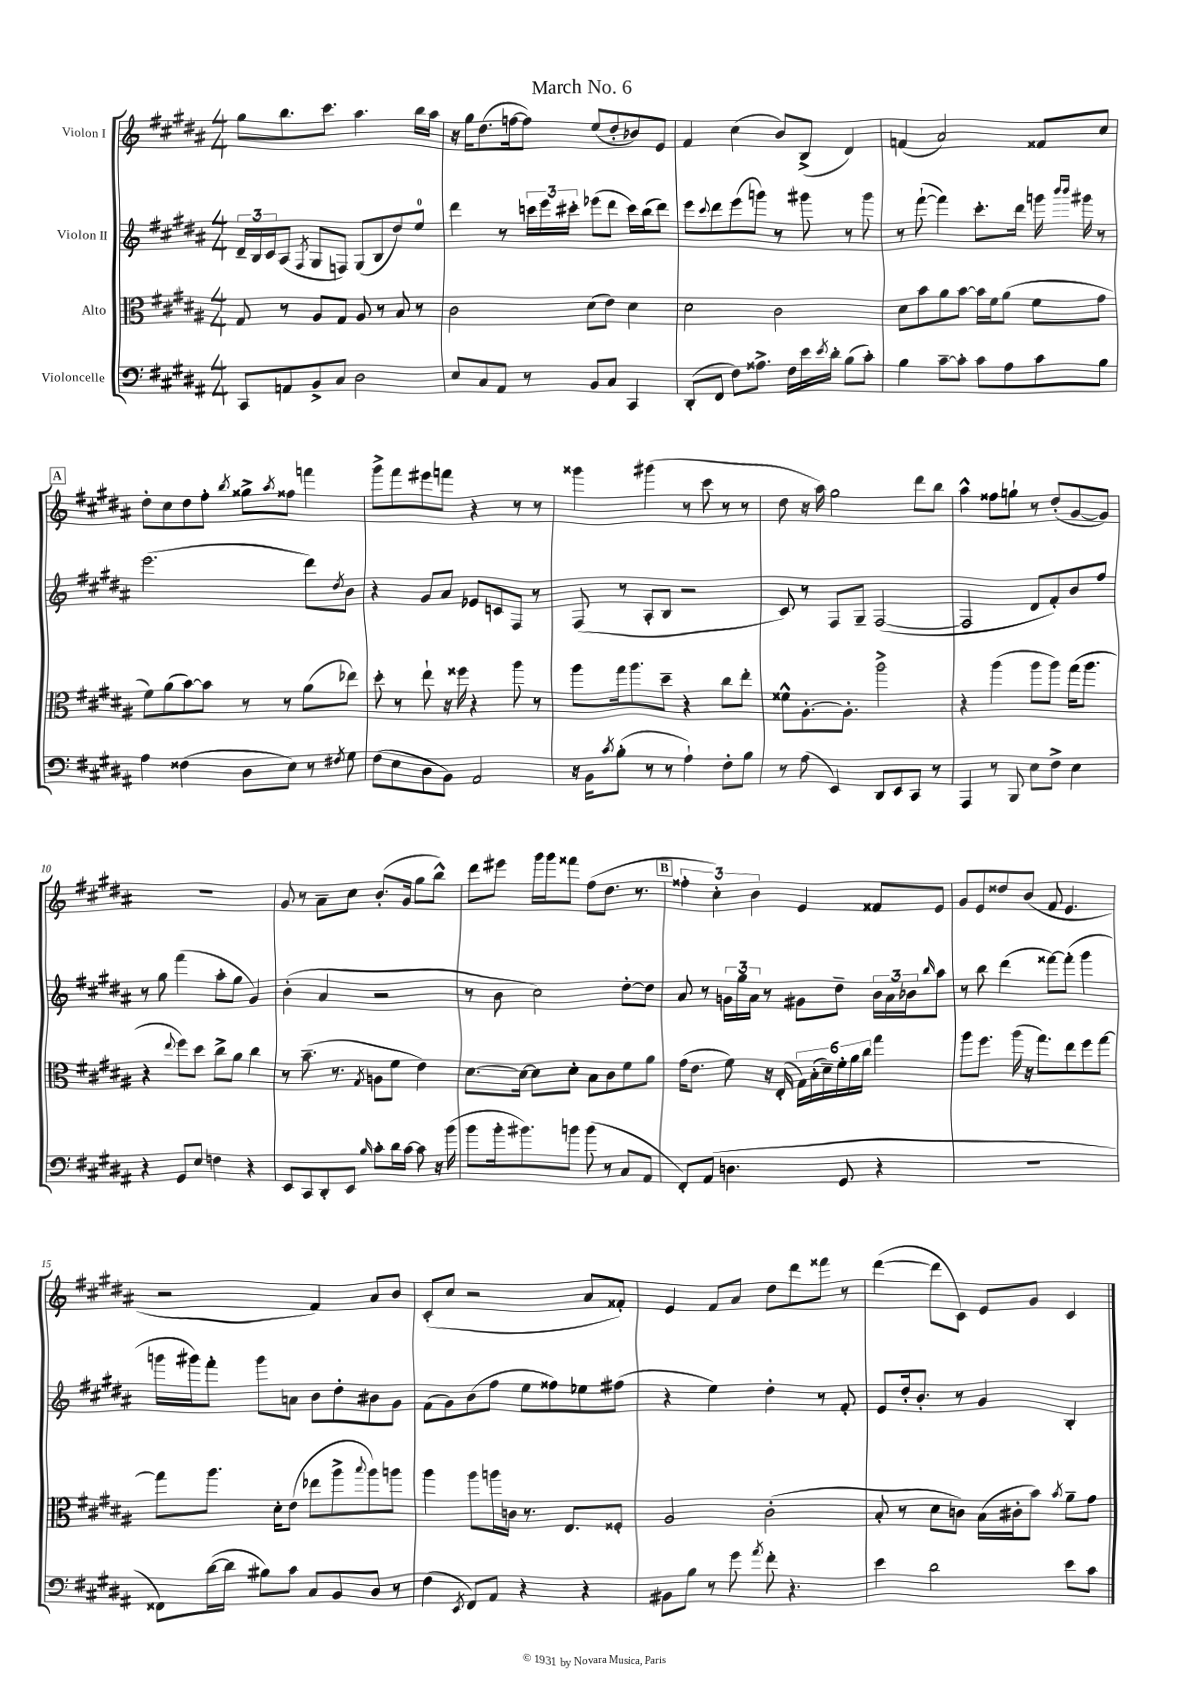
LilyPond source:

\header { title = "March No. 6" }
<<
\new StaffGroup <<
\new Staff = "s0" \with { instrumentName = "Violon I" } {
    \clef treble \key b \major \numericTimeSignature \time 4/4
    gis''8 b''8. cis'''8. ais''4. b''16 ais''16 |
    r16 gis''16 dis''8.( f''16~ f''8) e''8( dis''8-. bes'8) e'8 |
    fis'4 cis''4( b'8) b8->( dis'4) |
    f'4( ais'2) fisis'8 cis''8 |
    \mark \markup { \box "A" } dis''8-. cis''8 dis''8 fis''8-. \acciaccatura { b''8 } gisis''8-> \acciaccatura { ais''8 } fisis''8 f'''4 |
    gis'''8-> fis'''8 eis'''8 f'''8 r4 r8 r8 |
    gisis'''4 gis'''4( r8 cis'''8 r8 r8 |
    dis''8 r16 ais''16) gis''2 dis'''8 b''8 |
    ais''4-^ fisis''8 g''8-! r8 dis''8-.( gis'8~ gis'8) |
    R1 |
    gis'8 r8 ais'8-- cis''8 b'8.-.( gis'16 gis''8 b''8-^) |
    dis'''8 eis'''8 gis'''16 gis'''16 fisis'''8 fis''8( dis''8. r8. |
    \mark \markup { \box "B" } \tuplet 3/2 { fisis''4-. cis''4-.) b'4 } e'4 fisis'8 e'8 |
    gis'8 e'8 disis''8 b'8( fis'8 e'4. |
    r2 fis'4) ais'8 b'8 |
    cis'8-.( cis''8 r2 ais'8 fisis'8-.) |
    e'4 fis'8 ais'8 dis''8 dis'''8 fisis'''8 r8 |
    dis'''4~( dis'''8 cis'8) e'8 gis'8 cis'4 \bar "|." |
}
\new Staff = "s1" \with { instrumentName = "Violon II" } {
    \clef treble \key b \major \numericTimeSignature \time 4/4
    \tuplet 3/2 { dis'16-- b16 cis'16 } ais8( \acciaccatura { fis8 } gis8 f8) gis8( b8 dis''8) e''8-0 |
    dis'''4 r8 \tuplet 3/2 { c'''16 e'''16 cis'''16-. } ees'''8( dis'''8 cis'''16) b''16( dis'''8) |
    e'''8 \appoggiatura { cis'''8 } dis'''8 e'''8( g'''8) r8 gis'''8 r8 gis'''8 |
    r8 fis'''8~-!( fis'''4) cis'''8.-. dis'''16 g'''16 \grace { b'''16 b'''16 } gis'''16 r8 |
    \mark \markup { \box "A" } e'''2.( dis'''8) \acciaccatura { dis''8 } b'8 |
    r4 gis'8 ais'8 ees'8 c'8 fis8 r8 |
    fis8( r8 ais8-. b8 r2 |
    cis'8) r8 fis8 gis8-- fis2~( |
    fis2 dis'8 fis'8-.) b'8 fis''8 |
    r8 gis''8 fis'''4( ais''8-. gis''8 gis'4) |
    b'4-.( ais'4 r2 |
    r8 b'8 cis''2) dis''8~-. dis''8 |
    \mark \markup { \box "B" } ais'8 r8 \tuplet 3/2 { g'16 gis''16 ais'16 } r8 gis'8 dis''8-- \tuplet 3/2 { b'16 ais'16 bes'16 } \grace { b''16 } ais''8 |
    r8 b''8 dis'''4( fisis'''8~) fisis'''8-.( gis'''4 |
    g'''16 gis'''16) fis'''8-. gis'''8 a'8 b'8 dis''8-. bis'8 gis'8 |
    fis'8( gis'8) b'8( fis''8 e''8 fisis''8) ees''8 fis''8( |
    r4 e''4) dis''4-. r8 fis'8-. |
    e'8 dis''16-. b'8.-. r8 gis'4 b4-. \bar "|." |
}
\new Staff = "s2" \with { instrumentName = "Alto" } {
    \clef alto \key b \major \numericTimeSignature \time 4/4
    gis8 r8 ais8 gis8 ais8 r8 b8 r8 |
    cis'2 dis'8( e'8) dis'4 |
    dis'2 cis'2 |
    dis'8 b'8 ais'8 b'8~ b'16 fis'16 ais'8( fis'8 gis'8 |
    \mark \markup { \box "A" } fis'8) ais'8( b'8~) b'8 r8 r8 ais'8( ees''8) |
    dis''8-. r8 e''8-! r16 fisis''16 r4 ais''8 r8 |
    ais''8 gis''16 ais''8. dis''8-- r4 cis''8 e''8-. |
    fisis'8-^ ais8.~-. ais8.-. ais''2-> |
    r4 ais''4( ais''8 ais''8) gis''16( ais''8. |
    r4 \appoggiatura { e''8 } fis''8) dis''8 cis''8-> ais'8 cis''4 |
    r8 b'8.--( r8. \acciaccatura { gis8 } a8 fis'8 e'4) |
    dis'8.~ dis'16~ dis'8 dis'8-. b8 cis'8 fis'8 ais'8 |
    \mark \markup { \box "B" } gis'16( e'8. fis'8) r16 e16-.( \tuplet 6/4 { gis16) b16-.( dis'16--) fis'16-. ais'16 cis''16 } gis''4 |
    ais''8 fis''8. ais''16( r16 gis''8.) e''8 fis''8 gis''8~ |
    gis''8 ais''8. dis'16-. e'8( ees''8 ais''8-> \appoggiatura { b''8 } ais''8) a''8 |
    ais''4 ais''8 a''16 c'16 r8. e8. fisis8-. |
    ais2 cis'2-.( |
    b8-. r8 dis'8 c'8) b16( cis'16-. b'8) \acciaccatura { b'8 } ais'8-- gis'8 \bar "|." |
}
\new Staff = "s3" \with { instrumentName = "Violoncelle" } {
    \clef bass \key b \major \numericTimeSignature \time 4/4
    cis,8 a,8 b,8-> cis8 dis2 |
    e8 cis8 ais,8 r8 b,8 cis8 cis,4 |
    dis,8-.( fis,8 fis8) aisis8.-> fis16 e'16 \acciaccatura { e'8 } dis'16-. b8( cis'8-.) |
    b4 cis'8~-- cis'8-. cis'8 ais8 cis'8 b8 |
    \mark \markup { \box "A" } ais4 fisis4( dis8 e8) r8 \acciaccatura { fis8 } gis8 |
    fis8( e8 dis8 b,8) ais,2 |
    r16 b,16 \acciaccatura { cis'8 } b8-.( r8 r8 ais4-!) fis8-. b8 |
    r8 ais8( e,4) dis,8 e,8 cis,8 r8 |
    ais,,4 r8 b,,8 e8 fis8-> e4 |
    r4 gis,8 e8 f4 r4 |
    e,8 cis,8 dis,8-. e,8 \grace { b16 } cis'8-. dis'16 cis'16~ cis'8 r16 b'16( |
    b'8 b'16-. bis'8.) b'8 b'8( r8 cis8 ais,8 |
    \mark \markup { \box "B" } fis,8-.) ais,8( d4. gis,8 r4 |
    R1 |
    fisis,8) dis'16~( dis'16 bis8) cis'8 cis8 b,8 dis8 r8 |
    fis4( \acciaccatura { e,8 } fis,8) ais,8 r4 r4 |
    bis,8 b8 r8 gis'8 \acciaccatura { ais'8 } fis'8-. r4. |
    e'4 dis'2 e'8 cis'8 \bar "|." |
}
>>
>>
